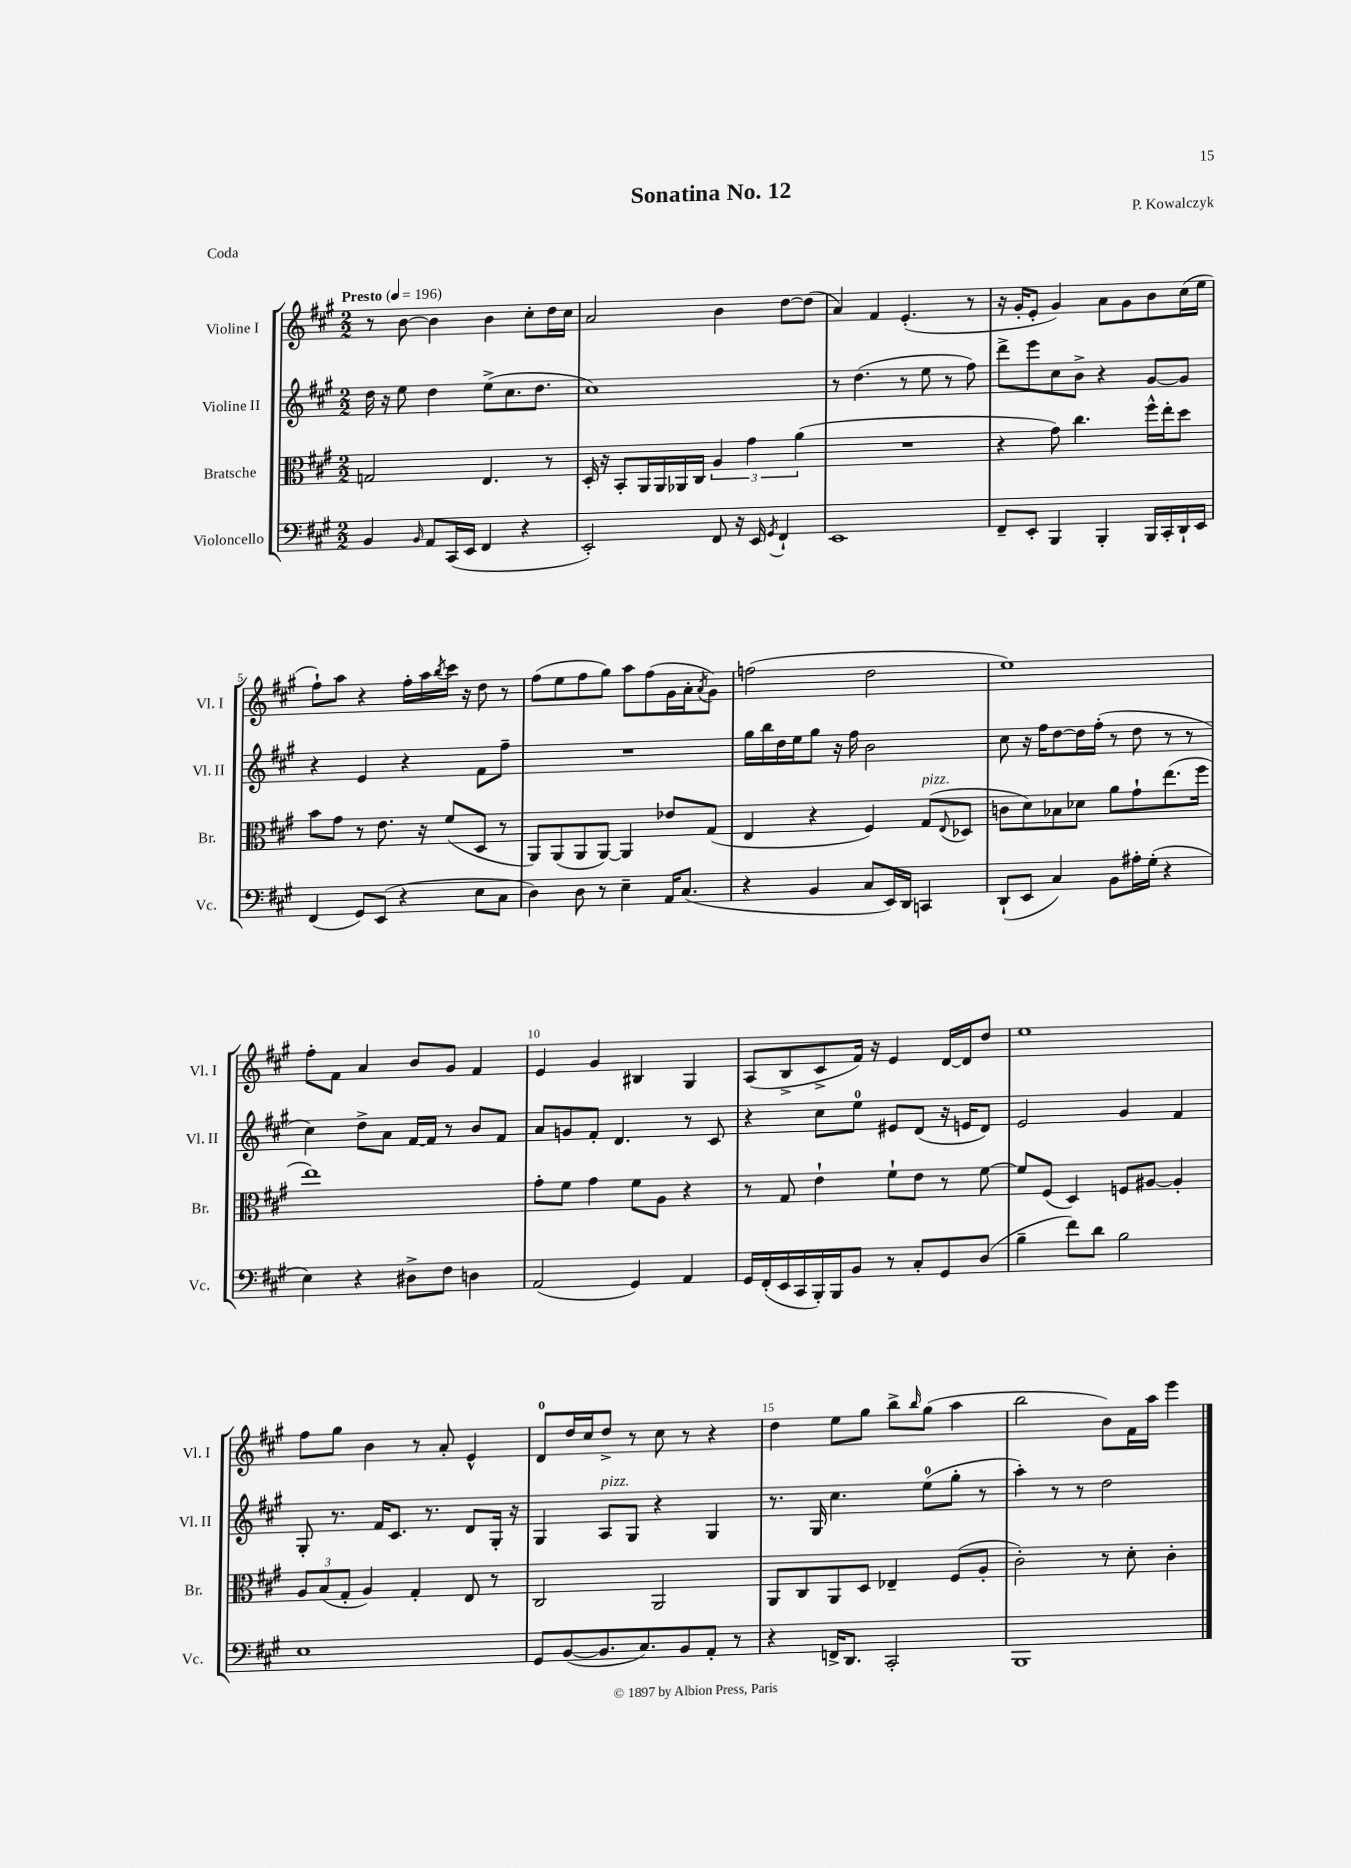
\header { title = "Sonatina No. 12" composer = "P. Kowalczyk" piece = "Coda" }
<<
\new StaffGroup <<
\new Staff = "s0" \with { instrumentName = "Violine I" shortInstrumentName = "Vl. I" } {
    \clef treble \key a \major \numericTimeSignature \time 2/2 \tempo "Presto" 4 = 196
    r8 b'8~ b'4 b'4 cis''8-. d''16 cis''16 |
    a'2 b'4 d''8~ d''8( |
    a'4) fis'4 e'4.-.( r8 |
    r16 gis'16-. e'8-. gis'4) a'8 gis'8 b'8 cis''16( e''16 |
    fis''8-!) a''8 r4 fis''16-. a''16 \acciaccatura { b''8 } cis'''16 r16 d''8 r8 |
    fis''8( e''8 fis''8 gis''8) a''8 fis''8( gis'16 a'16-. \acciaccatura { a'8 } gis'8) |
    f''2( d''2 |
    e''1) |
    fis''8-. fis'8 a'4 b'8 gis'8 fis'4 |
    e'4 gis'4 bis4 gis4 |
    a8( b8-> cis'8-> fis'16) r16 e'4 d'16~ d'16 d''8 |
    e''1 |
    fis''8 gis''8 b'4 r8 a'8-. e'4-^ |
    d'8-0 d''16 cis''16 d''8-> r8 cis''8 r8 r4 |
    d''4 e''8 gis''8 b''8-> \grace { b''16 } gis''8( a''4 |
    b''2 b'8) fis'16 a''16 e'''4 \bar "|." |
}
\new Staff = "s1" \with { instrumentName = "Violine II" shortInstrumentName = "Vl. II" } {
    \clef treble \key a \major \numericTimeSignature \time 2/2
    d''16 r16 e''8 d''4 e''8->( cis''8. d''8. |
    cis''1) |
    r8 d''4.( r8 e''8 r8 fis''8) |
    d'''8-> e'''8 cis''8 b'8-> r4 gis'8~ gis'8 |
    r4 e'4 r4 fis'8 fis''8-- |
    R1 |
    gis''16 b''16 d''16 e''16 gis''8 r16 fis''16 b'2 |
    cis''8 r16 fis''16 d''8~ d''16 fis''16-.( r8 d''8 r8 r8 |
    cis''4) d''8-> a'8 fis'16~ fis'16 r8 b'8 fis'8 |
    a'8 g'8 fis'8-. d'4. r8 cis'8 |
    r4 cis''8 e''8-0 eis'8 d'8( r16 e'16 d'8) |
    e'2 gis'4 fis'4 |
    gis8-. r8. fis'16 cis'8. r8. d'8 gis16-. r16 |
    gis4 a8^\markup { \italic "pizz." } gis8 r4 gis4 |
    r8. gis16 cis''4. e''8-0( gis''8-. r8 |
    a''4-.) r8 r8 d''2 \bar "|." |
}
\new Staff = "s2" \with { instrumentName = "Bratsche" shortInstrumentName = "Br." } {
    \clef alto \key a \major \numericTimeSignature \time 2/2
    g2 e4. r8 |
    d16-. r16 b,8-. a,16 a,16 aes,16 cis16 \tuplet 3/2 { a4 gis'4 a'4( } |
    R1 |
    r4 gis'8) cis''4. fis''16-^ e''16-. d''8 |
    b'8 gis'8 r8 e'8. r16 fis'8( d8 r8 |
    a,8) a,8( a,8 a,8~) a,4 ees'8 gis8( |
    e4 r4 fis4) gis8^\markup { \italic "pizz." }( \appoggiatura { e8 } des8 |
    c'8 d'8) bes8 des'8 a'8 gis'8-! e''8.( fis''16 |
    e''1) |
    gis'8-. fis'8 gis'4 fis'8 a8 r4 |
    r8 gis8 e'4-! fis'8-! e'8 r8 fis'8~ |
    fis'8 fis8( d4) f8 ais8~ ais4-. |
    \tuplet 3/2 { a8 b8( gis8-. } a4) gis4-. e8 r8 |
    cis2 a,2 |
    a,8 cis8 a,8 d8 ees4-- fis8( a8-. |
    cis'2-.) r8 d'8-. cis'4-. \bar "|." |
}
\new Staff = "s3" \with { instrumentName = "Violoncello" shortInstrumentName = "Vc." } {
    \clef bass \key a \major \numericTimeSignature \time 2/2
    b,4 \grace { b,16 } a,8 cis,16( e,16 fis,4 r4 |
    e,2-.) fis,8 r16 e,16 \acciaccatura { gis,8 } fis,4-! |
    e,1 |
    fis,8-- e,8-. b,,4 b,,4-. b,,16 cis,16-. d,16-! e,16 |
    fis,4( gis,8) e,8( r4 e8 cis8 |
    d4) d8 r8 e4-- a,16 cis8.( |
    r4 b,4 cis8 e,16) d,16 c,4 |
    d,8-!( e,8 cis4) b,8 ais16-. gis16-.( r4 |
    e4) r4 dis8-> fis8 d4 |
    a,2( gis,4) a,4 |
    gis,16 fis,16-.( e,16 cis,16 b,,16-.) b,,16 b,8 r8 cis8-. gis,8 d8( |
    b4-- fis'8) d'8 b2 |
    e1 |
    gis,8 b,8~( b,8. cis8.) b,8 a,8-. r8 |
    r4 f,16-> d,8. cis,2-. |
    b,,1 \bar "|." |
}
>>
>>
\layout { \context { \Score \override BarNumber.break-visibility = ##(#f #t #t) barNumberVisibility = #(every-nth-bar-number-visible 5) } }
